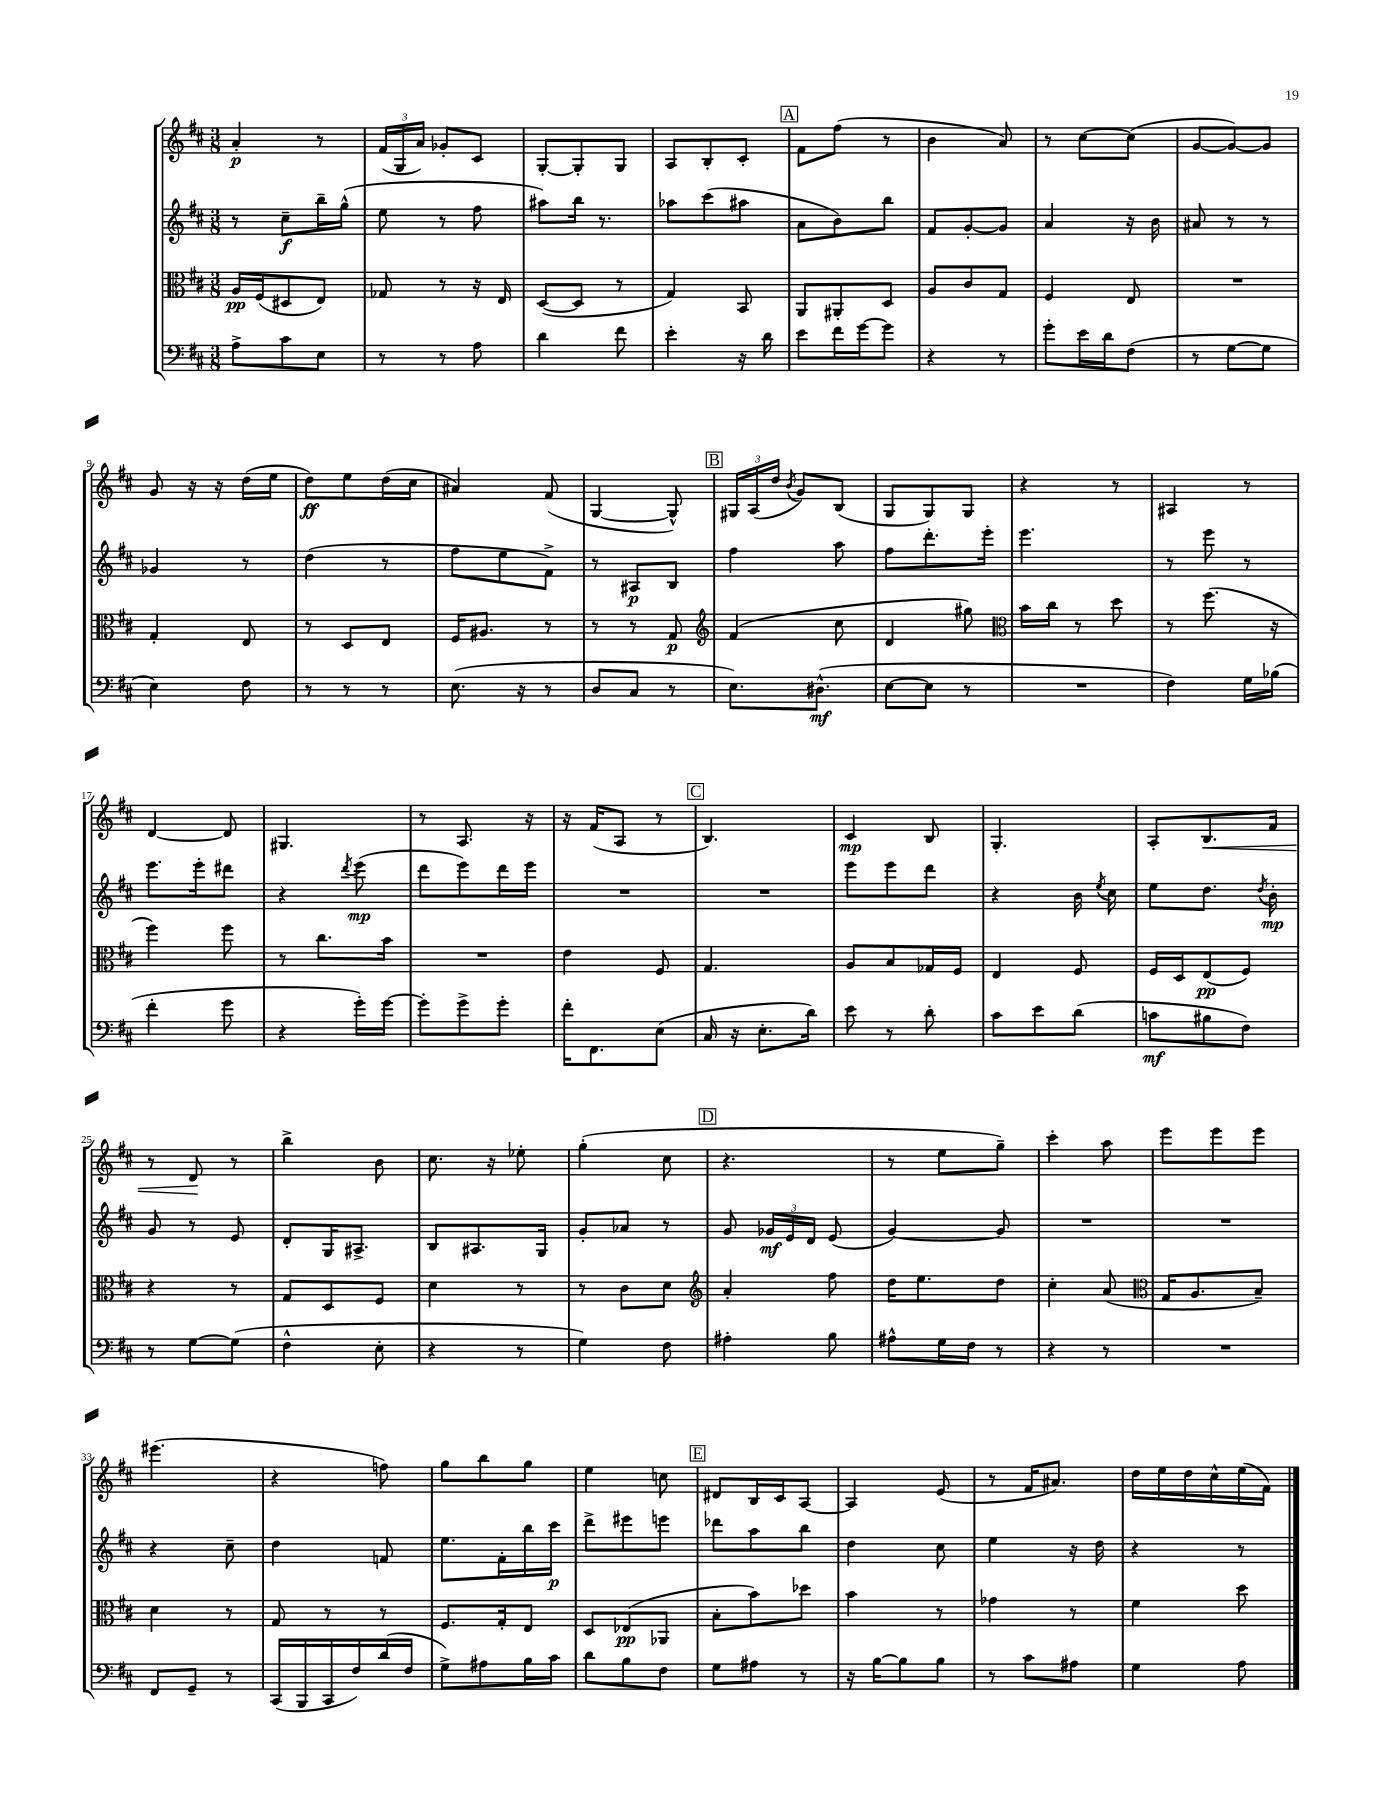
<<
\new StaffGroup <<
\new Staff = "s0" {
    \clef treble \key d \major \numericTimeSignature \time 3/8
    \autoBeamOff a'4-.\p r8 |
    \tuplet 3/2 { fis'16[( g16 a'16]) } ges'8[-. cis'8] |
    g8[~-. g8-. g8] |
    a8[ b8-. cis'8]-. |
    \mark \markup { \box "A" } fis'8[ fis''8]( r8 |
    b'4 a'8) |
    r8 cis''8[~ cis''8]( |
    g'8[~ g'8~) g'8] |
    g'8 r16 r16 d''16[( e''16] |
    d''8[\ff) e''8 d''16( cis''16] |
    ais'4) fis'8( |
    g4~ g8-^) |
    \mark \markup { \box "B" } \tuplet 3/2 { gis16[ a16( d''16] } \acciaccatura { b'8 } g'8[) b8]( |
    g8[ g8) g8] |
    r4 r8 |
    ais4 r8 |
    d'4~ d'8 |
    gis4. |
    r8 a8. r16 |
    r16 fis'16[( a8] r8 |
    \mark \markup { \box "C" } b4.) |
    cis'4\mp b8 |
    g4.-. |
    a8[-. b8.\< fis'16] |
    r8 d'8\! r8 |
    b''4-> b'8 |
    cis''8. r16 ees''8-. |
    g''4-.( cis''8 |
    \mark \markup { \box "D" } r4. |
    r8 e''8[ g''8]--) |
    cis'''4-. a''8 |
    e'''8[ e'''8 e'''8] |
    eis'''4.( |
    r4 f''8) |
    g''8[ b''8 g''8] |
    e''4 c''8 |
    \mark \markup { \box "E" } dis'8[ b16 cis'16 a8]~ |
    a4 e'8( |
    r8 fis'16[ ais'8.]) |
    d''16[ e''16 d''16 cis''16-^ e''16( fis'16]) \bar "|." |
}
\new Staff = "s1" {
    \clef treble \key d \major \numericTimeSignature \time 3/8
    \autoBeamOff r8 cis''8[--\f b''16-- g''16]-^( |
    e''8 r8 fis''8 |
    ais''8[) b''16] r8. |
    aes''8[ cis'''8( ais''8] |
    \mark \markup { \box "A" } a'8[ b'8) b''8] |
    fis'8[ g'8~-. g'8] |
    a'4 r16 b'16 |
    ais'8 r8 r8 |
    ges'4 r8 |
    d''4( r8 |
    fis''8[ e''8 fis'8]->) |
    r8 ais8[\p b8] |
    \mark \markup { \box "B" } fis''4 a''8 |
    fis''8[ d'''8.-. e'''16]-. |
    e'''4. |
    r8 e'''8 r8 |
    e'''8.[ e'''16-. dis'''8] |
    r4 \acciaccatura { d'''8 } e'''8\mp( |
    d'''8[ e'''8) d'''16 e'''16] |
    R4. |
    \mark \markup { \box "C" } R4. |
    e'''8[ e'''8 d'''8] |
    r4 b'16 \acciaccatura { e''8 } cis''16 |
    e''8[ d''8.] \acciaccatura { d''8 } b'16-.\mp |
    g'8 r8 e'8 |
    d'8[-. g16 ais8.]-> |
    b8[ ais8. g16] |
    g'8[-. aes'8] r8 |
    \mark \markup { \box "D" } g'8 \tuplet 3/2 { ges'16[\mf e'16 d'16] } e'8( |
    g'4~) g'8 |
    R4. |
    R4. |
    r4 cis''8-- |
    d''4 f'8 |
    e''8.[ fis'16-. b''16 cis'''16]\p |
    d'''8[-> eis'''8 e'''8] |
    \mark \markup { \box "E" } des'''8[ a''8 b''8] |
    d''4 cis''8 |
    e''4 r16 d''16 |
    r4 r8 \bar "|." |
}
\new Staff = "s2" {
    \clef alto \key d \major \numericTimeSignature \time 3/8
    \autoBeamOff a16[\pp fis16( dis8 e8]) |
    ges8 r8 r16 e16 |
    d8[~( d8] r8 |
    g4) b,8 |
    \mark \markup { \box "A" } a,8[ ais,8-. d8] |
    a8[ cis'8 g8] |
    fis4 e8 |
    R4. |
    g4-. e8 |
    r8 d8[ e8] |
    fis16[ ais8.] r8 |
    r8 r8 g8\p |
    \mark \markup { \box "B" } \clef treble fis'4( cis''8 |
    d'4 gis''8) |
    \clef alto b'16[ cis''16] r8 d''8 |
    r8 fis''8.( r16 |
    fis''4) fis''8 |
    r8 cis''8.[ b'16] |
    R4. |
    e'4 fis8 |
    \mark \markup { \box "C" } g4. |
    a8[ b8 ges16 fis16] |
    e4 fis8 |
    fis16[ d16 e8\pp( fis8]) |
    r4 r8 |
    g8[ d8 fis8] |
    d'4 r8 |
    r8 cis'8[ d'8] |
    \mark \markup { \box "D" } \clef treble a'4-. fis''8 |
    d''16[ e''8. d''8] |
    cis''4-. a'8( |
    \clef alto g16[ a8. b8]--) |
    d'4 r8 |
    g8 r8 r8 |
    fis8.[ g16-. e8] |
    d8[ ees8\pp( aes,8] |
    \mark \markup { \box "E" } b8[-. b'8) des''8] |
    b'4 r8 |
    ges'4 r8 |
    fis'4 d''8 \bar "|." |
}
\new Staff = "s3" {
    \clef bass \key d \major \numericTimeSignature \time 3/8
    \autoBeamOff a8[-> cis'8 e8] |
    r8 r8 a8 |
    d'4 fis'8 |
    e'4-. r16 d'16 |
    \mark \markup { \box "A" } e'8[ fis'16 g'16~ g'8] |
    r4 r8 |
    g'8[-. e'16 d'16 fis8]( |
    r8 g8[~ g8] |
    e4) fis8 |
    r8 r8 r8 |
    e8.( r16 r8 |
    d8[ cis8] r8 |
    \mark \markup { \box "B" } e8.[) dis8.]-^\mf( |
    e8[~ e8] r8 |
    R4. |
    fis4) g16[ bes16]( |
    fis'4-. g'8 |
    r4 g'16[-.) g'16]~ |
    g'8[-. g'8-> g'8]-. |
    fis'16[-. fis,8. e8]( |
    \mark \markup { \box "C" } cis16 r16 e8.[-. d'16]) |
    e'8 r8 d'8-. |
    cis'8[ e'8 d'8]( |
    c'8[\mf bis8 fis8]) |
    r8 g8[~ g8]( |
    fis4-^ e8-. |
    r4 r8 |
    g4) fis8 |
    \mark \markup { \box "D" } ais4-. b8 |
    ais8[-^ g16 fis16] r8 |
    r4 r8 |
    R4. |
    fis,8[ g,8]-- r8 |
    cis,16[( b,,16 cis,16 fis16) d'16( fis16] |
    g8[->) ais8 b16 cis'16] |
    d'8[ b8 fis8] |
    \mark \markup { \box "E" } g8[ ais8] r8 |
    r16 b16[~ b8 b8] |
    r8 cis'8[ ais8] |
    g4 a8 \bar "|." |
}
>>
>>
